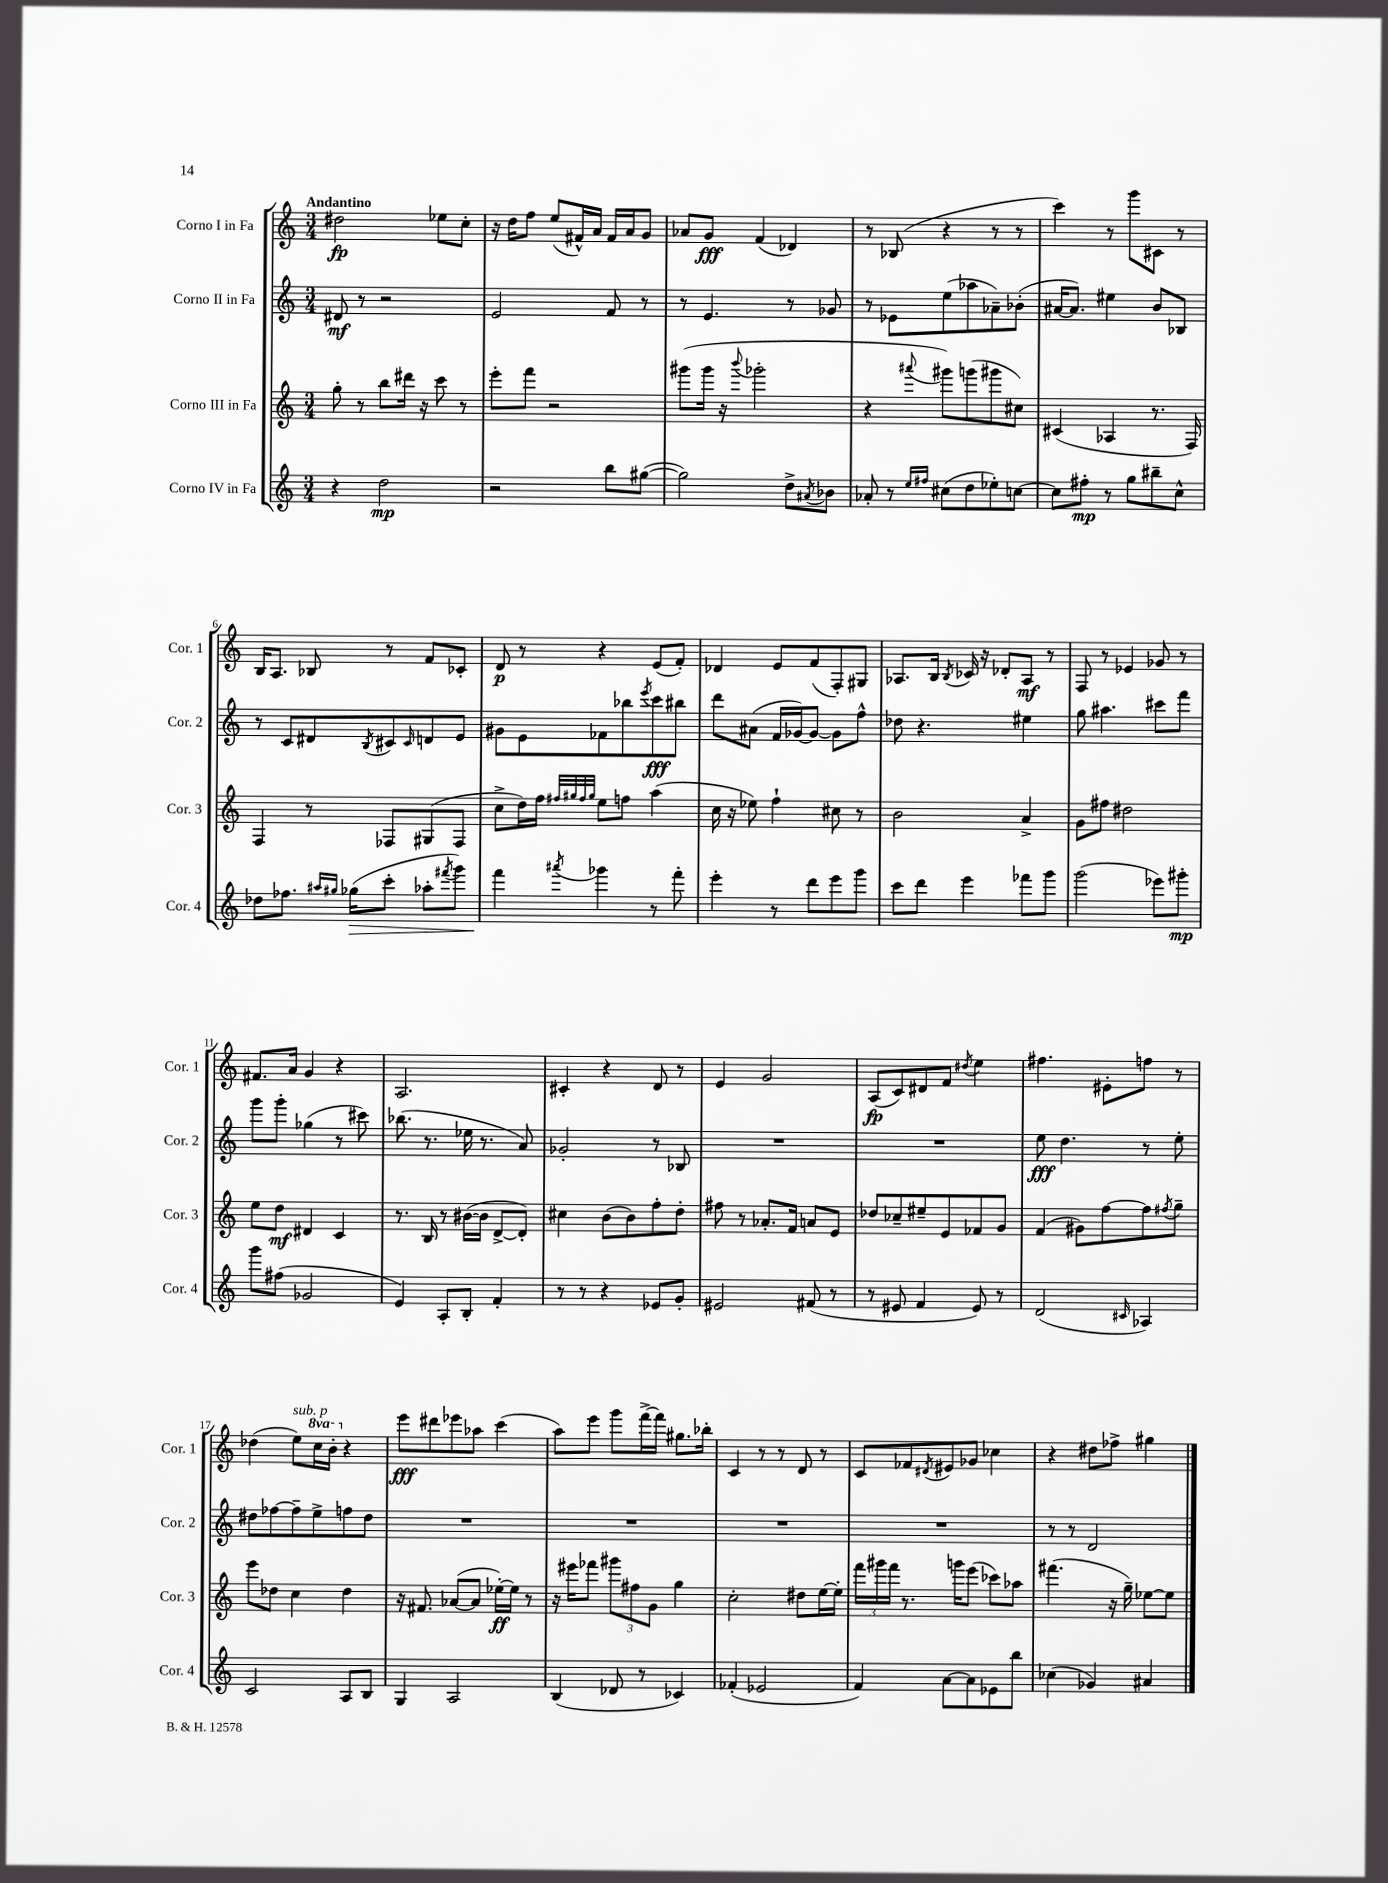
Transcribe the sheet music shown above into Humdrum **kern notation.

**kern	**kern	**kern	**kern
*staff4	*staff3	*staff2	*staff1
*clefG2	*clefG2	*clefG2	*clefG2
*k[]	*k[]	*k[]	*k[]
*M3/4	*M3/4	*M3/4	*M3/4
4r	8gg'	8d#	2dd#
.	8r	8r	.
2dd	8bb	2r	.
.	16ddd#	.	.
.	16r	.	.
.	8ccc	.	8ee-
.	8r	.	8cc'
=	=	=	=
2r	8eee'	2e	16r
.	.	.	16dd
.	8fff	.	8ff
.	2r	.	(8ee
.	.	.	16f#^^)
.	.	.	16a
8bb	.	8f	16f#
.	.	.	16a
([8gg#	.	8r	8g
=	=	=	=
2gg#])	(8ggg#	8r	8a-
.	16ggg#	4.e	8g
.	16r	.	.
.	8qqbbb	.	.
.	2ggg-'	.	(4f
8dd^	.	8r	4d-)
8qa#	.	.	.
8b-	.	8g-	.
=	=	=	=
8a-'	4r	8r	8r
8r	.	8e-	(8B-
16qqee	.	.	.
16qqff#	8qqaaa#	.	.
(8cc#	8ggg#)	(8ee	4r
8dd	(8ggg	8aa-	.
8ee-')	8ggg#	8a-~)	8r
[8cc	8cc#)	(8b-'	8r
=	=	=	=
8cc]	(4c#	[16a#	4ccc)
.	.	8.a#])	.
8ff#'	.	.	.
8r	4A-	4ee#	8r
8gg	.	.	8ggg
8bb#~	8.r	8b	8c#
8cc^^	.	8B-	8r
.	16F)	.	.
=	=	=	=
8dd-	4F	8r	16B
.	.	.	8.A
8.ff-	.	8c	.
.	8r	8d#	8B-
16qqaa#	.	.	.
16qqgg#	.	.	.
(16gg-	.	.	.
.	.	8qB	.
8ccc'	8F-	8c#	8r
.	.	16qqc#	.
8aa-'	(8G#	8d	8f
8qfff#	.	.	.
8ggg)	8F-	8e	8c-'
=	=	=	=
4fff	8cc^	8g#	8d
.	16dd)	8e	8r
.	16ff	.	.
.	32qqff#	.	.
.	32qqgg#	.	.
.	32qqff#	.	.
8qaaa#	32qqgg#	.	.
4ggg-	8ee	8f-	4r
.	8ff	8bb-	.
.	.	8qeee	.
8r	(4aa	8ccc	(8e
8fff'	.	8bb#	8f')
=	=	=	=
4eee'	16cc	8ddd	4d-
.	16r	.	.
.	8ee-)	(8a#	.
8r	4ff`	16f	8e
.	.	[16g-)	.
8ddd	.	8g-_	(8f
8eee	8cc#	8g-]	8F')
8ggg	8r	8ff^^	8G#
=	=	=	=
8ccc	2b	8dd-	8.A-
8ddd	.	4.r	.
.	.	.	16B
.	.	.	8qB
4eee	.	.	16c-
.	.	.	16r
.	.	.	8d-'
8fff-	4a^	4ee#	8A-
8ggg	.	.	8r
=	=	=	=
(2ggg	8g	8gg	8F
.	8ff#	4.aa#	8r
.	2dd#	.	4e-
8eee-)	.	8ccc#	8g-
8ggg#'	.	8fff	8r
=	=	=	=
8ggg	8ee	8ggg	8.f#
(8ff#	8dd	8ggg'	.
.	.	.	16a
2g-	4d#	(4gg-	4g
.	4c	8r	4r
.	.	8ccc#)	.
=	=	=	=
4e)	8.r	(8.bb-	2.A
.	16B	8.r	.
8A'	8r	.	.
8B'	([16b#	16ee-	.
.	16b#]	8.r	.
4f'	[8d^	.	.
.	8d'])	8a)	.
=	=	=	=
8r	4cc#	2g-'	4c#'
8r	.	.	.
4r	(8b	.	4r
.	8b)	.	.
8e-	8ff'	8r	8d
8g'	8dd'	8B-	8r
=	=	=	=
2e#	8ff#	2.r	4e
.	8r	.	.
.	8.a-'	.	2g
.	16f	.	.
(8f#	8a	.	.
8r	8e	.	.
=	=	=	=
8r	8dd-	2.r	(8A
8e#	8cc-~	.	8c)
4f	8ee#~	.	8d#
.	8e	.	8f
.	.	.	8qdd#
8e#)	8f-	.	4ee
8r	8g	.	.
=	=	=	=
(2d	(4f	8ee	4.ff#
.	.	4.dd	.
.	8g#)	.	.
.	[8ff	.	8e#'
16qqc#	.	.	.
4A-)	8ff]	8r	8ff
.	8qff#	.	.
.	8gg~	8ee'	8r
=	=	=	=
2c	8eee	8dd#	(4dd-
.	8dd-	[8ff-	.
.	4cc	8ff-~]	8ee)
.	.	8ee^	16ccc
.	.	.	16bb'
8A	4dd-	8ff	4r
8B	.	8dd#	.
=	=	=	=
4G	16r	2.r	8eee
.	8.f#	.	.
.	.	.	8ddd#
2A	([8a-	.	8eee-
.	8a-]	.	8aa-
.	[16ee-')	.	(4ccc
.	16ee-]	.	.
.	8r	.	.
=	=	=	=
(4B	16r	2.r	8aa)
.	16eee#	.	.
.	8fff-	.	8eee
8d-	12ggg#	.	8ggg
.	12ff#	.	.
8r	.	.	[16fff^
.	12g	.	.
.	.	.	16fff]
4c-)	4gg	.	8.gg#
.	.	.	16bb-'
=	=	=	=
(4f-'	2cc'	2.r	4c
2e-	.	.	8r
.	.	.	8r
.	8dd#	.	8d
.	[16ee	.	8r
.	16ee']	.	.
=	=	=	=
4f)	24fff	2.r	8c
.	24ggg#	.	.
.	24fff	.	.
.	8.r	.	8f-
.	.	.	8qd#
[8a	.	.	8e#
.	16ggg	.	.
8a]	(8eee	.	8g-
8e-	8ccc-)	.	4cc-
8bb	8aa-	.	.
=	=	=	=
(4cc-	(4.fff#	8r	4r
.	.	8r	.
4g-)	.	2d	8dd#
.	16r	.	8ff-^
.	16gg~)	.	.
4a#	[8ee-	.	4gg#
.	8ee-]	.	.
==	==	==	==
*-	*-	*-	*-
